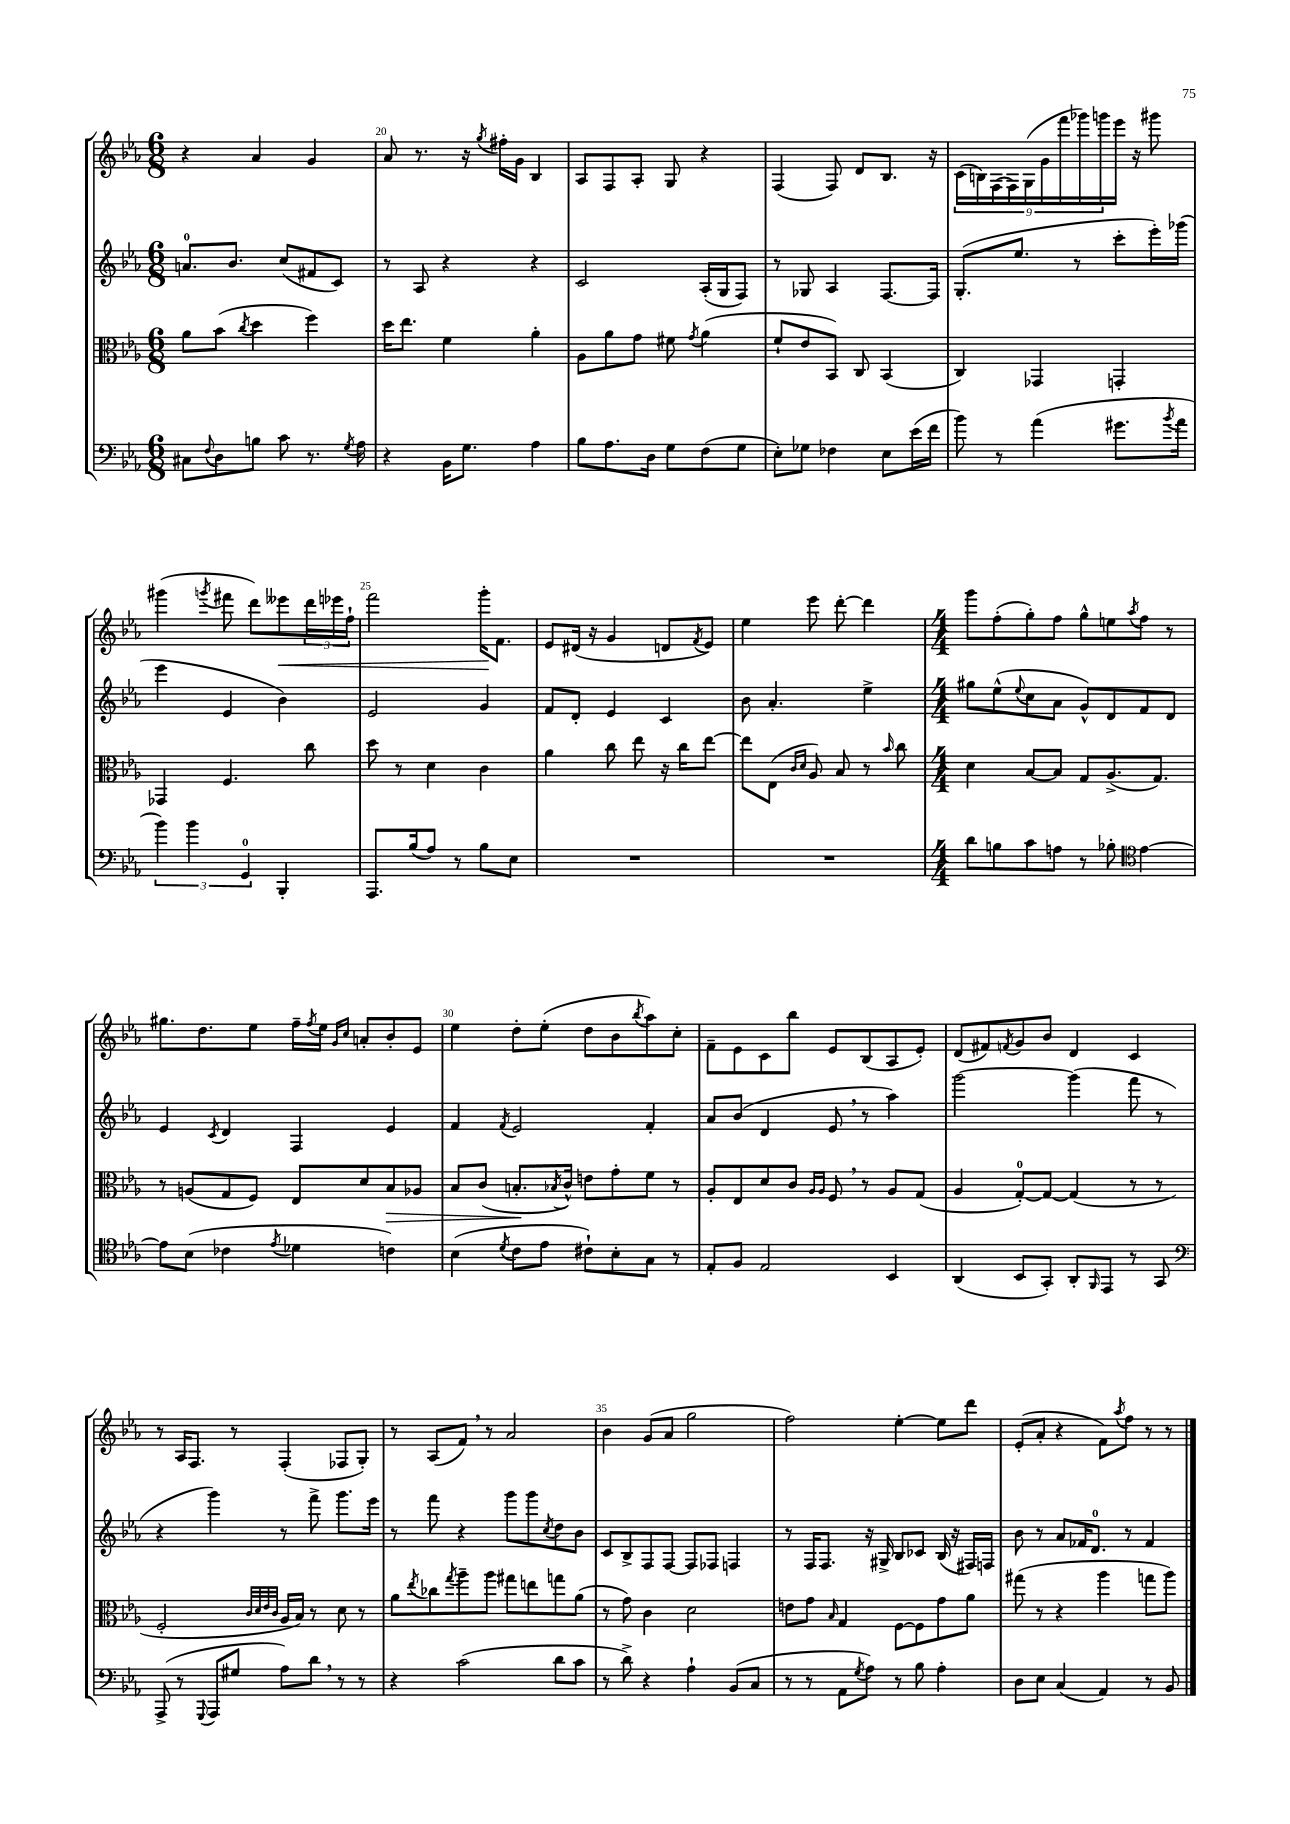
<<
\new StaffGroup <<
\new Staff = "s0" {
    \clef treble \key ees \major \numericTimeSignature \time 6/8
    r4 aes'4 g'4 |
    aes'8 r8. r16 \acciaccatura { g''8 } fis''16-. g'16 bes4 |
    aes8 f8 aes8-. g8 r4 |
    f4( f8) d'8 bes8. r16 |
    \tuplet 9/8 { c'16( b16) f16( f16) g16( g'16 f'''16 ges'''16) g'''16 } ees'''16 r16 gis'''8 |
    gis'''4( \acciaccatura { g'''8 } fis'''8 d'''8) eeses'''8\< \tuplet 3/2 { d'''16 ees'''16 f''16-! } |
    f'''2 g'''16-.\! f'8. |
    ees'8 dis'16( r16 g'4 d'8 \acciaccatura { f'8 } ees'8) |
    ees''4 ees'''8 d'''8~-. d'''4 |
    \numericTimeSignature \time 4/4 g'''8 f''8-.( g''8-.) f''8 g''8-^ e''8 \acciaccatura { aes''8 } f''8 r8 |
    gis''8. d''8. ees''8 f''16-- \acciaccatura { f''8 } ees''16 \grace { g'16 c''16 } a'8-. bes'8-. ees'8 |
    ees''4 d''8-. ees''8-.( d''8 bes'8 \acciaccatura { bes''8 } aes''8) c''8-. |
    f'8-- ees'8 c'8 bes''8 ees'8 bes8( aes8 ees'8-.) |
    d'8( fis'8) \acciaccatura { f'8 } g'8 bes'8 d'4 c'4 |
    r8 aes16 f8. r8 f4-.( fes8 g8-.) |
    r8 aes8( f'8) \breathe r8 aes'2 |
    bes'4 g'8( aes'8 g''2 |
    f''2) ees''4~-. ees''8 d'''8 |
    ees'8-.( aes'8-. r4 f'8) \acciaccatura { aes''8 } f''8 r8 r8 \bar "|." |
}
\new Staff = "s1" {
    \clef treble \key ees \major \numericTimeSignature \time 6/8
    a'8.-0 bes'8. c''8( fis'8 c'8) |
    r8 aes8 r4 r4 |
    c'2 aes16-.( g16 f8) |
    r8 ges8 aes4 f8.~ f16 |
    g8.-.( ees''8. r8 c'''8-. ees'''16-.) ges'''16( |
    ees'''4 ees'4 bes'4) |
    ees'2 g'4 |
    f'8 d'8-. ees'4 c'4 |
    bes'8 aes'4.-. ees''4-> |
    \numericTimeSignature \time 4/4 gis''8 ees''8-^( \appoggiatura { ees''8 } c''8 aes'8 g'8-^) d'8 f'8 d'8 |
    ees'4 \acciaccatura { c'8 } d'4 f4 ees'4 |
    f'4 \acciaccatura { f'8 } ees'2 f'4-. |
    aes'8 bes'8( d'4 ees'8 \breathe r8 aes''4) |
    g'''2~ g'''4( f'''8 r8 |
    r4 g'''4) r8 f'''8-> g'''8. ees'''16 |
    r8 f'''8 r4 g'''8 g'''8 \acciaccatura { c''8 } d''8 bes'8 |
    c'8 bes8-> f8 f8~ f8 fes8 f4 |
    r8 f16 f8. r16 gis16-> bes8 ces'8 bes16( r16 fis16) f16 |
    bes'8 r8 aes'8 fes'16 d'8.-0 r8 fes'4 \bar "|." |
}
\new Staff = "s2" {
    \clef alto \key ees \major \numericTimeSignature \time 6/8
    aes'8 bes'8( \acciaccatura { c''8 } d''4 f''4) |
    d''16 ees''8. f'4 aes'4-. |
    aes8 aes'8 g'8 fis'8 \acciaccatura { g'8 } aes'4( |
    f'8-! ees'8 bes,8) c8 bes,4( |
    c4) ges,4 g,4-. |
    ges,4 f4. c''8 |
    d''8 r8 d'4 c'4 |
    aes'4 c''8 ees''8 r16 c''16 ees''8~ |
    ees''8 ees8( \grace { c'16 d'16 } aes8) bes8 r8 \grace { bes'16 } c''8 |
    \numericTimeSignature \time 4/4 d'4 bes8~ bes8 g8 aes8.->( g8.) |
    r8 a8( g8 f8) ees8 d'8 bes8\> aes8 |
    bes8 c'8( b8.-.\! \acciaccatura { bes8 } c'16-^) e'8 g'8-. f'8 r8 |
    aes8-. ees8 d'8 c'8 \grace { aes16 aes16 } f8 \breathe r8 aes8 g8( |
    aes4 g8-0~-.) g8~ g4( r8 r8 |
    f2-. \grace { c'32 d'32 ees'32 c'32 } aes16 bes16) r8 d'8 r8 |
    aes'8 \acciaccatura { ees''8 } ces''8 \acciaccatura { g''8 } aes''8-- aes''8 gis''8 e''8 g''8 aes'8( |
    r8 g'8) c'4 d'2 |
    e'8 g'8 \grace { bes16 } g4 f8~ f8 g'8 aes'8 |
    gis''8( r8 r4 aes''4 g''8 aes''8) \bar "|." |
}
\new Staff = "s3" {
    \clef bass \key ees \major \numericTimeSignature \time 6/8
    cis8 \appoggiatura { f8 } d8 b8 c'8 r8. \acciaccatura { g8 } aes16 |
    r4 bes,16 g8. aes4 |
    bes8 aes8. d16 g8 f8( g8 |
    ees8-.) ges8 fes4 ees8 ees'16( f'16 |
    bes'8) r8 aes'4( gis'8. \acciaccatura { bes'8 } aes'16 |
    \tuplet 3/2 { bes'4) bes'4 g,4-0 } bes,,4-. |
    aes,,8. bes16( aes8) r8 bes8 ees8 |
    R2. |
    R2. |
    \numericTimeSignature \time 4/4 d'8 b8 c'8 a8 r8 bes8-. \clef tenor ees'4~ |
    ees'8 bes8( ces'4 \acciaccatura { ees'8 } des'4 c'4) |
    bes4( \acciaccatura { d'8 } c'8 ees'8 cis'8-!) bes8-. g8 r8 |
    ees8-. f8 ees2 bes,4 |
    aes,4( bes,8 g,8-.) aes,8-. \grace { f,16 } ees,8 r8 g,8 |
    \clef bass aes,,8->( r8 \appoggiatura { g,,8 } aes,,8 gis8 aes8) d'8 \breathe r8 r8 |
    r4 c'2( d'8 c'8 |
    r8 d'8->) r4 aes4-! bes,8( c8 |
    r8 r8 aes,8 \acciaccatura { g8 } aes8) r8 bes8 aes4-. |
    d8 ees8 c4( aes,4) r8 bes,8 \bar "|." |
}
>>
>>
\layout { \context { \Score currentBarNumber = #19 \override BarNumber.break-visibility = ##(#f #t #t) barNumberVisibility = #(every-nth-bar-number-visible 5) } }
